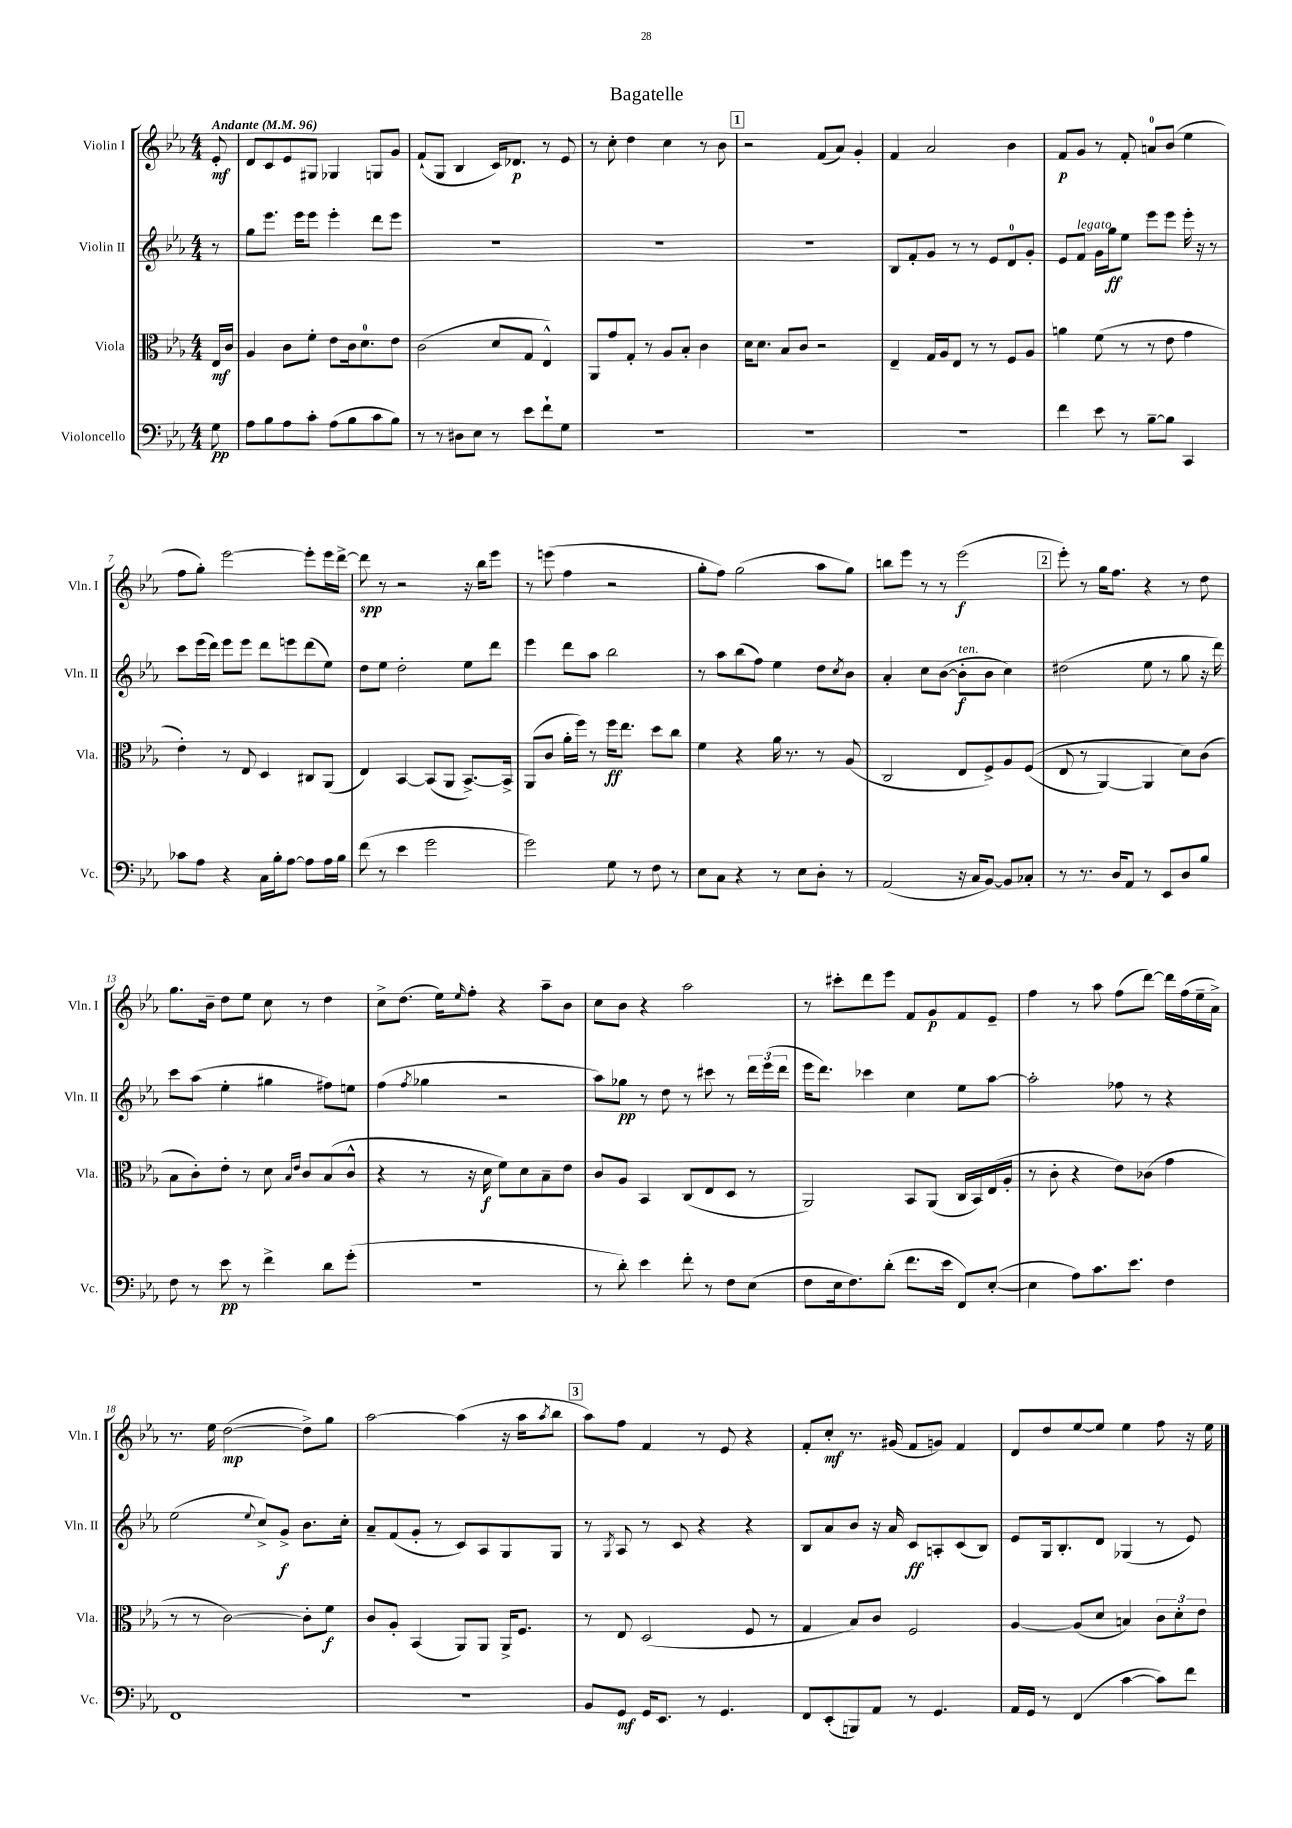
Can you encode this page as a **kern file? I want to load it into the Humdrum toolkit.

**kern	**kern	**kern	**kern
*staff4	*staff3	*staff2	*staff1
*clefF4	*clefC3	*clefG2	*clefG2
*k[b-e-a-]	*k[b-e-a-]	*k[b-e-a-]	*k[b-e-a-]
*M4/4	*M4/4	*M4/4	*M4/4
*MM96	*MM96	*MM96	*MM96
8G	16E-	8r	8e-'
.	16c	.	.
=	=	=	=
8A-	4A-	8gg	8d
8B-	.	8.eee-	8c
8A-	8c	.	8e-
.	.	16eee-	.
8c'	8f'	8eee-	8G#
(8A-	8e-	4eee-'	4G-
8B-	16c	.	.
.	8.d	.	.
8c	.	8ddd	8G
8B-)	8e-	8eee-	8g
=	=	=	=
8r	(2c	1r	(8f`
8r	.	.	8G
8D#	.	.	4B-
8E-	.	.	.
8r	8d	.	16c)
.	.	.	8.d-
8e-	8G	.	.
8f`	4E-^^)	.	8r
8G	.	.	8e-
=	=	=	=
1r	8AA-	1r	8r
.	8g	.	8cc'
.	8G'	.	4dd
.	8r	.	.
.	8A-	.	4cc
.	8B-'	.	.
.	4c	.	8r
.	.	.	8b-
=	=	=	=
1r	16d	1r	2r
.	8.d	.	.
.	8B-	.	.
.	8c	.	.
.	2r	.	(8f
.	.	.	8a-)
.	.	.	4g'
=	=	=	=
1r	4E-~	8B-	4f
.	.	8f'	.
.	16G	8g	2a-
.	16A-	.	.
.	8E-	8r	.
.	8r	8r	.
.	8r	8e-	.
.	8F	8d	4b-
.	8A-	8g'	.
=	=	=	=
4f	4a	8e-	8f
.	.	8f	8g
8e-	(8f	16g	8r
.	.	16gg	.
8r	8r	8ee-	8f'
[8B-~	8r	8eee-	8a
8B-]	8e-	8eee-	(8b-
4CC	4g	16eee-'	4ee-
.	.	16r	.
.	.	8r	.
=	=	=	=
8c-	4e-')	8ccc	8ff
8A-	.	(16eee-	8gg')
.	.	16ddd)	.
4r	8r	8eee-	[2eee-
.	8E-	8eee-	.
16C	4D	8ddd	.
16B-'	.	.	.
[8A-	.	8eee	.
8A-]	8C#	(8ddd	8eee-']
16A-	(8AA-	8ee-)	16eee-
16B-	.	.	[16ddd^
=	=	=	=
(8f	4E-)	8dd	8ddd]
8r	.	8ee-	8r
4e-	[4BB-	2dd'	2r
2g	(8BB-]	.	.
.	8AA-	.	.
.	[8.BB-^)	8ee-	16r
.	.	.	16bb-
.	.	8ddd	8eee-
.	16BB-^]	.	.
=	=	=	=
2g)	(8AA-	4eee-	8r
.	8c	.	(8eee
.	16a-'	8ddd	4ff
.	16ff)	.	.
.	8r	8aa-	.
8G	16ff	2bb-	2r
.	8.ee-	.	.
8r	.	.	.
8F	8dd	.	.
8r	8cc	.	.
=	=	=	=
8E-	4f	8r	8gg'
8C	.	8aa-	8ff)
4r	4r	(8bb-	(2gg
.	.	8ff)	.
8r	16a-	4ee-	.
.	8.r	.	.
8E-	.	.	.
8D'	8r	8dd	8aa-
.	.	8qcc	.
8r	(8A-	8b-	8gg)
=	=	=	=
(2AA-	2C	4a-'	8bb
.	.	.	8eee-
.	.	8cc	8r
.	.	([8b-	8r
16r	8E-	8b-']	(2eee-
16C	.	.	.
[8BB-)	8F^)	8b-	.
8BB-]	8A-	4cc)	.
8C-'	&((8F	.	.
=	=	=	=
8r	8E-	(2dd#	8eee-')
8.r	8r	.	8r
.	[4AA-)	.	16gg
16D	.	.	8.ff
8AA-	.	.	.
8r	4AA-]	8ee-	4r
8EE-	.	8r	.
8D	8d&)	8gg	8r
8B-	(8c	16r	8dd
.	.	16ddd)	.
=	=	=	=
8F	8B-	8ccc	8.gg
8r	8c')	(8aa-	.
.	.	.	16b-~
8e-	8e-'	4ee-'	8dd
8r	8r	.	8ee-
4f^	8d	4gg#	8cc
.	16qqB-	.	.
.	16qqe-	.	.
.	8c	.	8r
8d	(8B-	8ff#)	4dd
(8g'	8c^^	8ee	.
=	=	=	=
1r	4r	(4ff	8cc^
.	.	.	(8.dd
.	.	8qff	.
.	8r	4gg-	.
.	.	.	16ee-)
.	.	.	16qqee-
.	16r	.	8ff'
.	16d	.	.
.	8f)	2r	4r
.	8d	.	.
.	8B-~	.	8aa-~
.	8e-	.	8b-
=	=	=	=
8r	8c	8aa-)	8cc
8d')	8A-	8gg-	8b-
4e-	4BB-	8r	4r
.	.	8dd	.
8f'	(8C	8r	2aa-
8r	8E-	8ccc#	.
8F	8D	8r	.
(8E-	8r	24ddd	.
.	.	(24eee-	.
.	.	24ddd	.
=	=	=	=
8F	2AA-)	16eee-	8r
.	.	8.ddd)	.
16E-	.	.	8ccc#'
8.F)	.	.	.
.	.	4ccc-	8ddd
(8d'	.	.	8eee-
8.f	8BB-	4cc	8f
.	(8AA-	.	8g
16e-	.	.	.
8FF)	16C	8ee-	8f
.	16BB-)	.	.
([8E-'	(16E-	[8aa-	8e-~
.	16A-'	.	.
=	=	=	=
4E-]	8r	2aa-']	4ff
.	8c'	.	.
8A-)	4r	.	8r
8.c	.	.	8aa-
.	8e-)	8ff-	(8ff
8.e-	.	.	.
.	(8c-	8r	[8ddd)
4F	4g	4r	16ddd]
.	.	.	(16ff
.	.	.	16ee-~
.	.	.	16a-^)
=	=	=	=
1FF	8r	(2ee-	8.r
.	8r	.	.
.	.	.	16ee-
.	[2c)	.	([2dd
.	.	8qqee-	.
.	.	8cc^)	.
.	.	8g^	.
.	8c']	8.b-	8dd^])
.	8f	.	8gg
.	.	16cc'	.
=	=	=	=
1r	8c	8a-~	[2aa-
.	8A-'	(8f	.
.	(4BB-	8g'	.
.	.	8r	.
.	8AA-)	8c)	(4aa-]
.	8AA-	8A-	.
.	16AA-^	8G	16r
.	8.F	.	16aa-
.	.	.	8qaa-
.	.	8G	8bb-
=	=	=	=
8BB-	8r	8r	8aa-)
.	.	8qG	.
8GG	8E-	8A-	8ff
16GG	(2D	8r	4f
8.EE-	.	.	.
.	.	8c	.
8r	.	4r	8r
4.GG	.	.	8e-
.	8F	4r	4r
.	8r	.	.
=	=	=	=
8FF	4G	8B-	8f'
(8EE-'	.	8a-	8cc'
8BBB)	8B-)	8b-	8.r
8AA-	8c	16r	.
.	.	16a-	(16g#
8r	2F	8c	8f
4.GG	.	8A'	8g)
.	.	(8c	4f
.	.	8B-)	.
=	=	=	=
16AA-	[4A-	8e-	8d
16GG	.	.	.
8r	.	16G	8dd
.	.	8.B-'	.
(4FF	(8A-]	.	[8ee-
.	8d	8d	8ee-]
[4c	4B)	(4G-	4ee-
8c])	12c	8r	8ff
.	12d'	.	.
8f	.	8e-)	16r
.	12e-	.	.
.	.	.	16ee-
==	==	==	==
*-	*-	*-	*-
